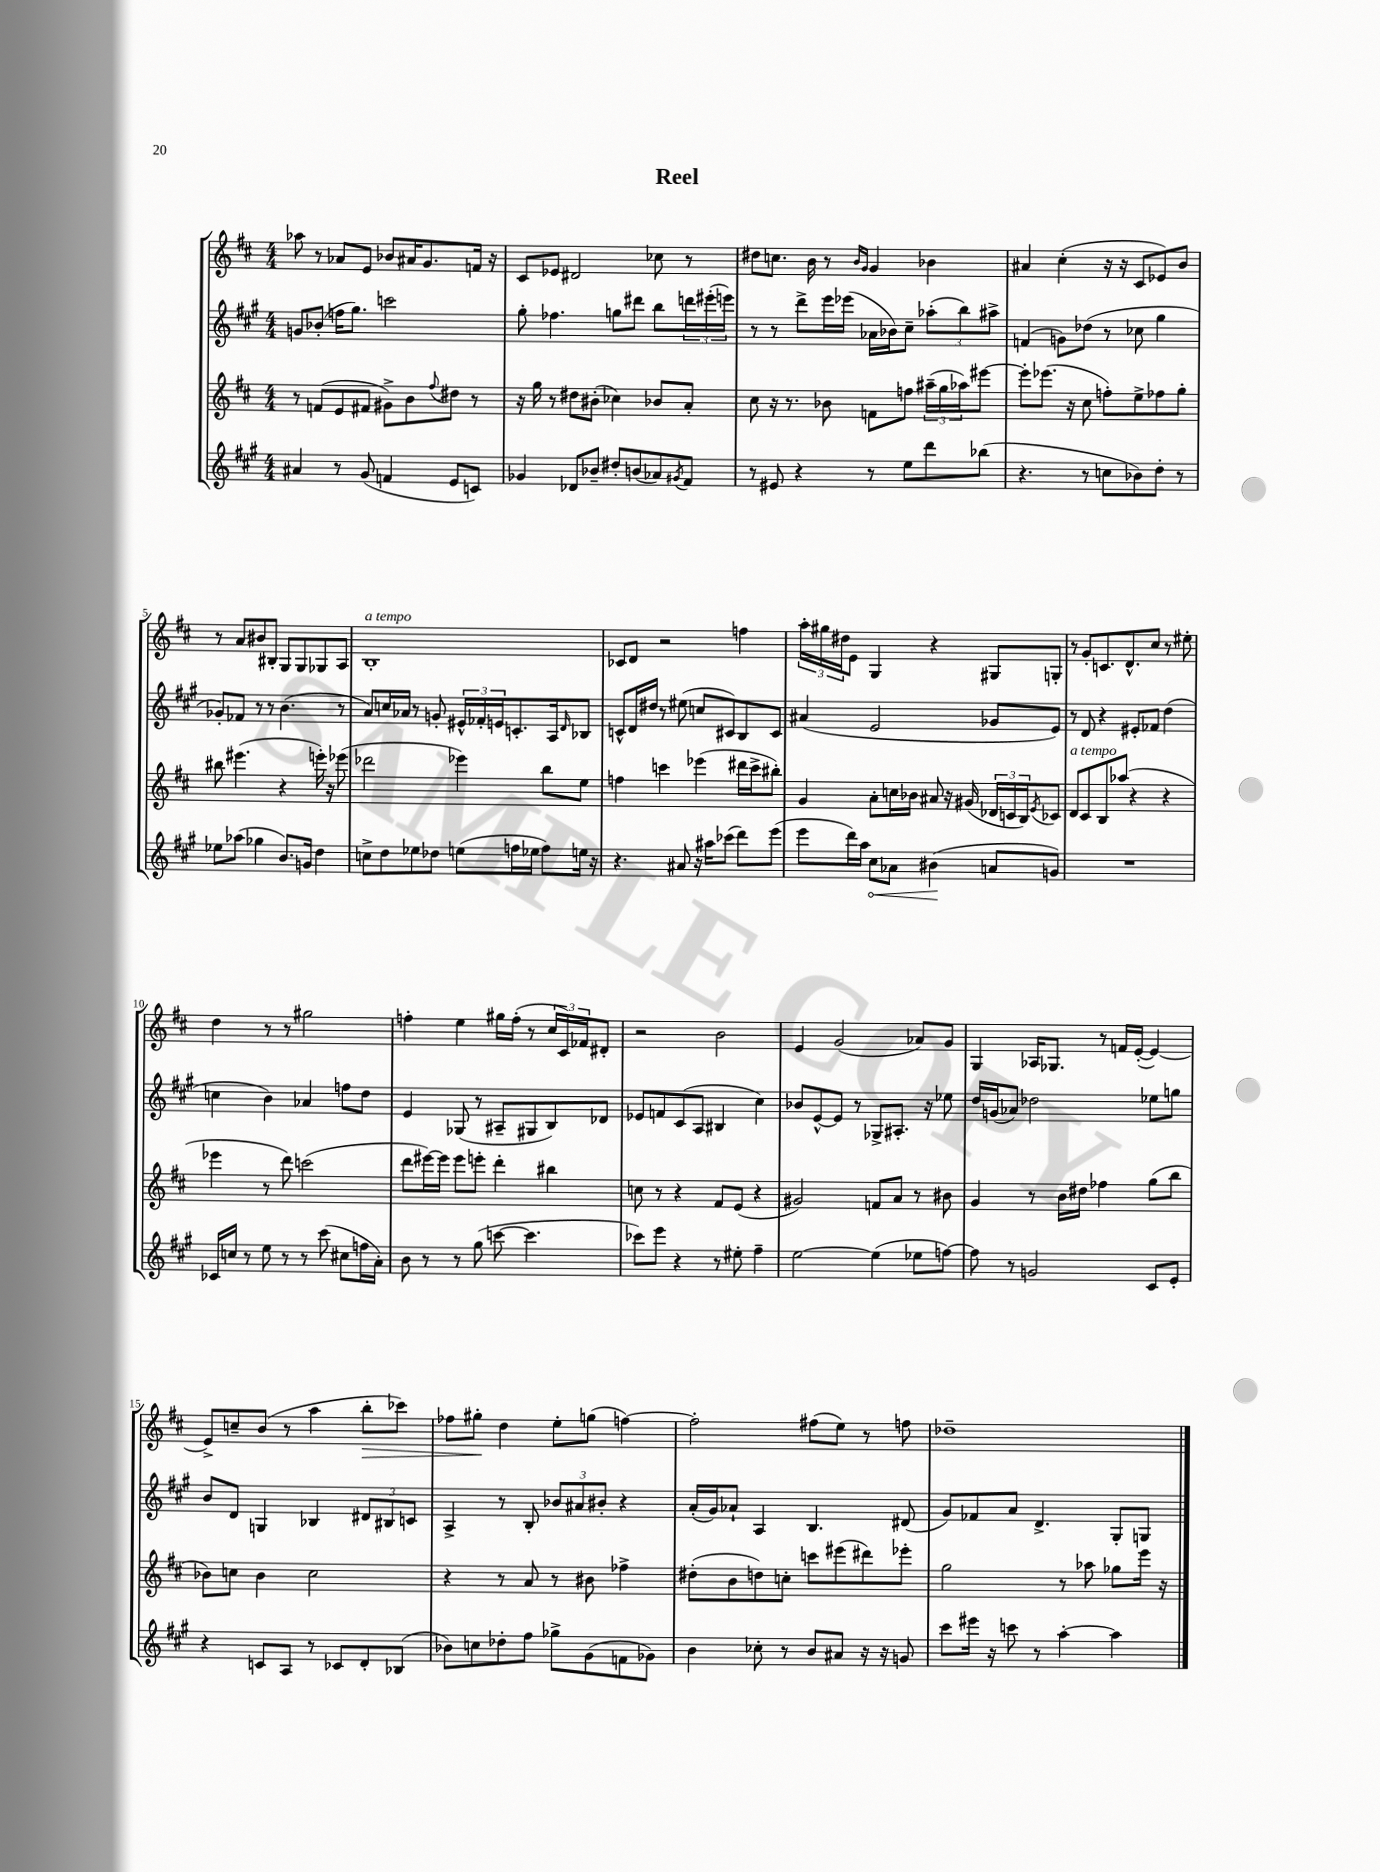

**kern	**kern	**kern	**kern
*staff4	*staff3	*staff2	*staff1
*clefG2	*clefG2	*clefG2	*clefG2
*k[f#c#g#]	*k[f#c#]	*k[f#c#g#]	*k[f#c#]
*M4/4	*M4/4	*M4/4	*M4/4
4a#/	8r	8g/L	8aa-\
.	(8f/L	(8b-'/J	8r
8r	8e/	16ff\LK	8a-/L
.	.	8.gg#\J)	.
(8g#/	8f#/J	.	8e/J
4f/	8g#^\L)	2ccc\	8b-/L
.	8b\	.	16a#/K
.	.	.	8.g/
.	8qqff#/	.	.
8e/L	8dd#\J	.	.
8c/J)	8r	.	16f/Jk
.	.	.	16r
=	=	=	=
4g-/	16r	8gg#'\	8c#/L
.	16gg\	.	.
.	8r	4.ff-\	8e-/J
8d-/L	8dd#\L	.	2d#/
8b-~/J	(8b#'\J	.	.
8dd#'/L	4cc-\)	8gg\L	.
(8b/	.	8ddd#\J	.
8a-/)	8b-/L	8bb\L	8cc-\
8qg#/	.	.	.
8f#/J	8a'/J	24ddd\L	8r
.	.	(24eee#'\	.
.	.	24eee\JJ)	.
=	=	=	=
8r	8cc#\	8r	8dd#\L
8e#/	16r	8r	8.cc\J
.	8.r	.	.
4r	.	8ddd^\L	.
.	.	.	16b\
.	8b-\	16eee\L	8r
.	.	(16eee-\JJ	.
.	.	.	16qqb/LL
.	.	.	16qqg/JJ
8r	8f\L	16a-\LL	4g/
.	.	16b-\J)	.
8ee\L	8ff\J	8cc#~\J	.
8ddd\	(24aa#~\LL	(12aa-'\L	4b-\
.	24gg\	.	.
.	24aa-\J)	12bb\)	.
(8bb-\J	[8eee#\J	.	.
.	.	12aa#^\J	.
=	=	=	=
4.r	8eee#'\]L	(4f/	4a#/
.	(8.eee-\J	.	.
.	.	8g\L)	(4cc#'\
.	16r	.	.
8r	8cc#\	(8dd-\J	.
8cc\L	8ff'\L)	8r	16r
.	.	.	16r
8b-\)	8ee^\	8cc-\	8c#/L
8dd'\J	8ff-\	4gg#\	8e-/)
8r	8gg'\J	.	8b/J
=	=	=	=
8ee-\L	8bb#\	8g-'/L)	8r
(8aa-\J	(4.eee#\	8f-/J	8a/L
4gg-\	.	8r	8b#/
.	.	8r	8B#'/J
8.b/L)	4r	(4.b\	8G/L
.	.	.	8G/
16g/Jk	.	.	.
4dd\	16eee'\)	.	8G-/
.	16r	.	.
.	(8eee-\	8r	8A/J
=	=	=	=
8cc^\L	2ddd-\	8a/L)	1B'
8dd\	.	16cc/L	.
.	.	16a-/JJ	.
8ee-\	.	8r	.
8dd-\J	.	8g'/	.
(8ee\L	4eee-\)	24e#^^/LL	.
.	.	24f-'/	.
.	.	24e/J	.
16ff\L	.	8.c'/	.
16ee-\JJ	.	.	.
8ff\L)	8bb\L	.	.
.	.	16A/k	.
.	.	16qqd/	.
16ee\Jk	8ee\J	8B-/J	.
16r	.	.	.
=	=	=	=
4.r	4ff\	8c^^/L	8c-/L
.	.	16d/L	8d/J
.	.	16dd#/JJ	.
.	4ccc\	8r	2r
8a#/	.	(8ee#\	.
16r	(4eee-\	8cc/L	.
16aa#\LK	.	.	.
(8ccc-\J	.	8c#/)	.
8ddd\L)	16ddd#\LL	8B/	4ff\
.	16ccc^\J	.	.
(8eee\J	8bb#'\J)	8c#/J	.
=	=	=	=
8eee\L	4g/	(4a#/	24aa'\LL
.	.	.	24gg#\
.	.	.	24dd#\J
16ddd\L)	.	.	8e\J
16aa\JJ	.	.	.
8cc#\L	8a'\L	2e/	4G/
8a-\J	16cc\L	.	.
.	16b-\JJ	.	.
(4b#\	8a#/	.	4r
.	16r	.	.
.	(16g#/	.	.
8a/L	24d-/LL	8g-/L	8G#/L
.	24c/	.	.
.	24B/J)	.	.
.	8qe/	.	.
8g/J)	8c-/J	8e/J)	8G'/J
=	=	=	=
1r	8d/L	8r	8r
.	8c#/	8d/	8g'/L
.	8B/	4r	8.c/
.	(8aa-/J	.	.
.	.	.	8.d^^/
.	4r	8e#'/L	.
.	.	8f-/J	8cc#/J
.	4r	(4dd\	8r
.	.	.	8ee#'\
=	=	=	=
16c-/LL	4eee-\	4cc\	4dd\
16cc/JJ	.	.	.
8r	.	.	.
8ee\	8r	4b\)	8r
8r	8ddd\)	.	8r
8r	(2ccc\	4a-/	2gg#\
(8ccc#\	.	.	.
8cc#\L	.	8ff\L	.
16ff\L	.	8dd\J	.
16a'\JJ)	.	.	.
=	=	=	=
8b\	8ddd\L	4e/	4ff'\
8r	[16eee#\L)	.	.
.	16eee#\]JJ	.	.
8r	8eee#\L	(8G-/	4ee\
(8gg#\	8eee'\J	8r	.
[8ccc\	4ddd'\	8A#~/L	16gg#\LL
.	.	.	(16ff'\JJ
4.ccc\]	.	8G#/	8r
.	4bb#\	8B/)	24cc#/LL
.	.	.	24c#/)
.	.	.	24f-/J
.	.	8d-/J	8d#'/J
=	=	=	=
8ccc-\L)	8cc\	8e-/L	2r
8eee\J	8r	8f/	.
4r	4r	(8c#/	.
.	.	8A/J	.
8r	8f#/L	4B#/	2b\
8ee#'\	(8e/J	.	.
4ff#~\	4r	4cc#\)	.
=	=	=	=
[2ee\	2g#/)	8b-/L	4e/
.	.	[8e^^/	.
.	.	8e/]J	(2g/
.	.	8r	.
(4ee\]	8f/L	8G-^/L	.
.	8a/J	8.A#'/J	.
8ee-\L	8r	.	8a-/L)
.	.	16r	.
[8ff\J)	8b#\	8ee-\	8g/J
=	=	=	=
8ff\]	4g/	16dd/LL	4G/
.	.	(16g/J	.
8r	.	8a-/J)	.
2g/	8r	2dd-\	16A-/LK
.	.	.	8.G-/J
.	16b\LL	.	.
.	16dd#\JJ	.	.
.	4ff-\	.	8r
.	.	.	16f/LL
.	.	.	([16e'/JJ
8c#/L	(8gg\L	8ee-\L	4e/_)
8e'/J	8bb\J	8gg\J	.
=	=	=	=
4r	8b-\L)	8b/L	8e^/]L
.	8cc\J	8d/J	8cc~/
8c/L	4b-\	4G/	(8b/J
8A/J	.	.	8r
8r	2cc\	4B-/	4aa\
8c-/L	.	.	.
8d'/	.	12d#/L	8bb'\L
.	.	12B#/	.
(8B-/J	.	.	8ccc-\J)
.	.	12c/J	.
=	=	=	=
8b-\L)	4r	4A^/	8ff-\L
8cc\	.	.	8gg#'\J
8dd-'\	8r	8r	4dd\
8ff#\J	8a/	8B'/	.
8gg-^\L	8r	12b-/L	8ee'\L
.	.	12a#/	.
(8g#\	8b#\	.	(8gg\J
.	.	12b#'/J	.
8f\	4ff-^\	4r	[4ff\)
8g-\J)	.	.	.
=	=	=	=
4b\	(8dd#'\L	(16a'/LL	2ff'\]
.	.	16g#/J)	.
.	8b\	8a-`/J	.
8cc-'\	8dd\)	4A/	.
8r	8cc'\J	.	.
8b/L	8ccc\L	4.B/	(8ff#\L
8a#/J	(8eee#\	.	8ee\J)
16r	8ddd#\)	.	8r
16r	.	.	.
8g/	8eee-'\J	(8d#/	8ff\
=	=	=	=
8ccc#\L	2gg\	8g#/L)	1dd-~
16eee#\Jk	.	8f-/	.
16r	.	.	.
8ccc\	.	8a/J	.
8r	.	4.d^/	.
[4aa'\	8r	.	.
.	8aa-\	.	.
4aa\]	8gg-\L	8G#'/L	.
.	16eee\Jk	8G/J	.
.	16r	.	.
==	==	==	==
*-	*-	*-	*-
